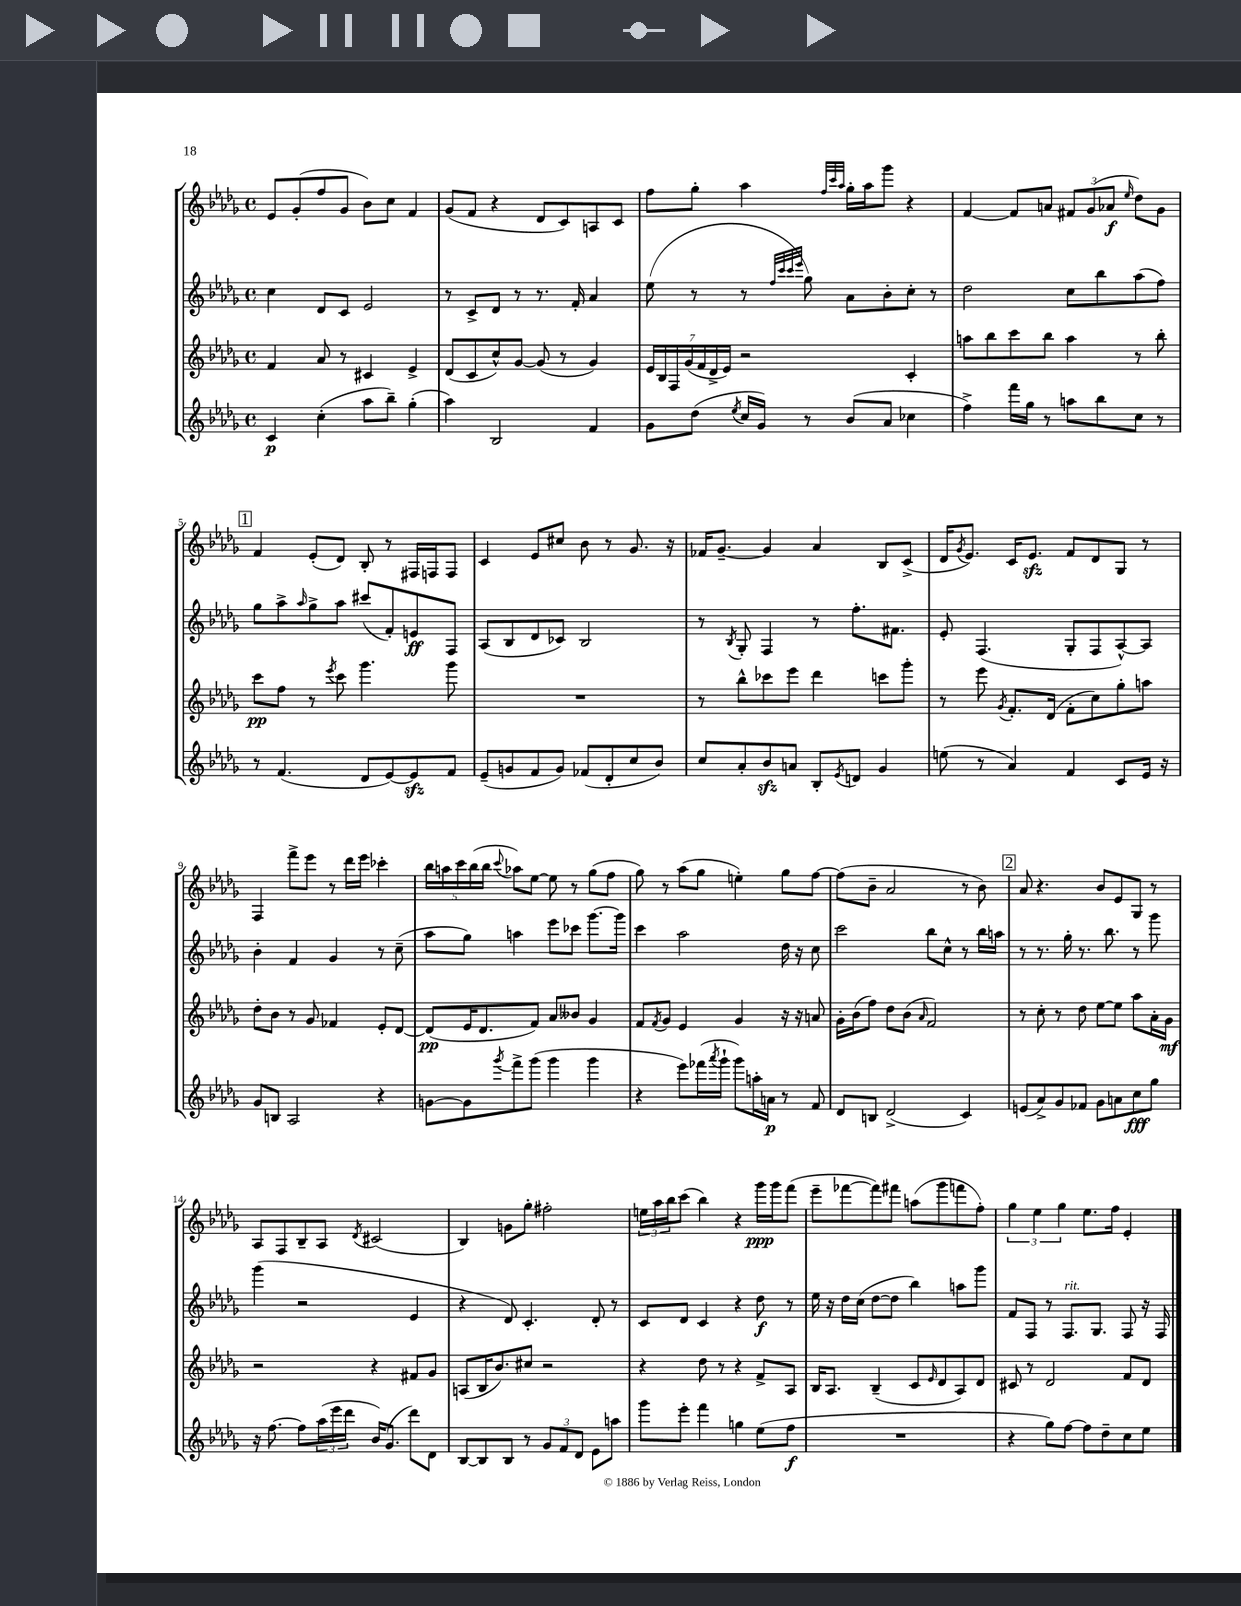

**kern	**kern	**kern	**kern
*staff4	*staff3	*staff2	*staff1
*clefG2	*clefG2	*clefG2	*clefG2
*k[b-e-a-d-g-]	*k[b-e-a-d-g-]	*k[b-e-a-d-g-]	*k[b-e-a-d-g-]
*M4/4	*M4/4	*M4/4	*M4/4
*met(c)	*met(c)	*met(c)	*met(c)
4c/	4f/	4cc\	8e-/L
.	.	.	(8g-'/
(4cc'\	8a-/	8d-/L	8ff/
.	8r	8c/J	8g-/J
8aa-\L	4c#/	2e-/	8b-\L)
8bb-~\J)	.	.	8cc\J
(4gg-'\	4e-^/	.	4f/
=	=	=	=
4aa-\)	(8d-/L	8r	(8g-/L
.	8c/	8c^/L	8f/J
2B-/	8cc^^/)	8d-/J	4r
.	[8g-/J	8r	.
.	(8g-/]	8.r	8d-/L
.	8r	.	8c/)
.	.	16f'/	.
4f/	4g-/)	4a-/	8A/
.	.	.	8c/J
=	=	=	=
8g-\L	28e-/LL	(8ee-\	8ff\L
.	28B-/	.	.
.	28F/	.	.
.	(28g-/	.	.
(8dd-\J	.	8r	8gg-'\J
.	28f/	.	.
.	28d-^/	.	.
.	28e-/JJ)	.	.
8qee-/	.	.	.
16cc/LL	2r	8r	4aa-\
16g-/JJ)	.	.	.
.	.	32qqff/LLL	.
.	.	32qqccc/	.
.	.	32qqccc/	.
.	.	32qqeee-/JJJ	.
8r	.	8gg-\)	.
.	.	.	32qqff/LLL
.	.	.	32qqccc/
.	.	.	32qqaa-/JJJ
(8b-/L	.	8a-\L	16gg-'\LL
.	.	.	16aa-\J
8a-/J	.	8b-'\	8ggg-\J
4cc-\	4c'/	8cc'\J	4r
.	.	8r	.
=	=	=	=
4ff^\)	8aa\L	2dd-\	[4f/
.	8bb-\	.	.
16fff\LL	8ccc\	.	8f/]L
16gg-\JJ	.	.	.
8r	8bb-\J	.	8a/J
8aa\L	4aa\	8cc\L	12f#/L
.	.	.	(12g-/
8bb-\	.	8bb-\	.
.	.	.	12a-/J
.	.	.	16qqee-/
8cc\J	8r	(8aa-\	8dd-\L)
8r	8bb-'\	8ff\J)	8g-\J
=	=	=	=
8r	8ccc\L	8gg-\L	4f/
(4.f/	8ff\J	8aa-^\	.
.	.	16qqaa-/	.
.	8r	8gg-^\	(8e-'/L
.	8qeee-/	.	.
.	8ccc\	8aa-\J	8d-/J)
8d-/L	4.ggg-\	(8ccc#/L	8B-'/
[8e-/)	.	8f'/)	8r
8e-/]	.	8e/	16F#/LL
.	.	.	16F/J
8f/J	8ggg-\	8F/J	8F/J
=	=	=	=
(8e-~/L	1r	(8A-/L	4c/
8g/	.	8B-/	.
8f/	.	8d-/	8e-/L
8g/J)	.	8c-/J)	8cc#/J
(8f-/L	.	2B-/	8b-\
8d-'/	.	.	8r
8cc/	.	.	8.g-/
8b-/J)	.	.	.
.	.	.	16r
=	=	=	=
8cc/L	8r	8r	16f-/LK
.	.	.	[8.g-~/J
.	.	8qB-/	.
8a-'/	8bb-^^\L	8G-'/	.
8b-/	8ccc-\	4F/	4g-/]
8a/J	8eee-\J	.	.
8B-'/L	4ddd-\	8r	4a-/
8qe-/	.	.	.
8d/J	.	8.ff'\L	.
4g-/	8ccc\L	.	8B-/L
.	.	8.f#\J	.
.	8ggg-'\J	.	(8c^/J
=	=	=	=
(8ee\	8r	8e-'/	16d-/LK
.	.	.	8qg-/
.	.	.	8.e-/J)
8r	8eee-\	(4.F/	.
.	8qg-/	.	.
4a-/)	8.f'/L	.	16c/LK
.	.	.	8.e-/J
.	(16d-/Jk	.	.
4f/	8f'\L	8G-'/L	8f/L
.	8cc\)	8F/	8d-/
8c/L	8gg-'\	[8A-^^/)	8G-/J
16e-/Jk	8aa\J	8A-/]J	8r
16r	.	.	.
=	=	=	=
8g-/L	8dd-'\L	4b-'\	4F/
8B/J	8b-\J	.	.
2A-/	8r	4f/	8fff^\L
.	8g-/	.	8eee-\J
.	4f-/	4g-/	8r
.	.	.	16ddd-\LL
.	.	.	16eee-\JJ
4r	8e-'/L	8r	4ccc-'\
.	[8d-/J	(8cc~\	.
=	=	=	=
[8g\L	(8d-/]L	8aa-\L	20bb-\LL
.	.	.	20aa\
.	.	.	20ccc\
8g\]	16e-/K	8gg-\J)	.
.	.	.	(20bb-\
.	8.d-/	.	.
.	.	.	20bb-\JJ
8qggg-/	.	.	8qqccc/
8fff^\	.	4aa\	8aa-\L)
(8ggg-\J	8f/J)	.	[8ee-\J
4ggg-\	8a-/L	8eee-\L	8ee-\]
.	8b--/J	8ccc-\J	8r
4ggg-\	4g-/	[8.ggg-\L	(8gg-\L
.	.	.	8ff\J
.	.	16ggg-\]Jk	.
=	=	=	=
4r	8f/L	4ccc\	8gg-\)
.	8qf/	.	.
.	8g-/J	.	8r
8eee-\L)	4e-/	2aa-\	(8aa-\L
(16fff-\L	.	.	8gg-\J
8qaaa-/	.	.	.
16ggg-`\JJ	.	.	.
8ggg-\L)	4g-/	.	4ee'\)
16aa'\L	.	.	.
16a\JJ	.	.	.
8r	16r	16dd-\	8gg-\L
.	16r	16r	.
8f/	8a/	8cc\	[8ff\J
=	=	=	=
8d-/L	16g-'\LL	2ccc\	(8ff\]L
.	(16b-\J	.	.
8B/J	8ff\J)	.	8b-~\J
(2d-^/	8dd-\L	.	2a-/
.	(8b-\J	.	.
.	16qqa-/	.	.
.	2f/)	8bb-\L	.
.	.	8cc^^\J	.
4c/)	.	8r	8r
.	.	16bb-\LL	8b-\)
.	.	16aa\JJ	.
=	=	=	=
(8e/L	8r	8r	8a-/
8a-^/)	8cc'\	8.r	4.r
8g-/	8r	.	.
.	.	16gg-'\	.
8f-/J	8dd-\	8.r	.
8g-\L	[8ee-\L	.	8b-/L
.	.	8.bb-\	.
8a\	8ee-\]J	.	8e-/
8cc\	8aa-\L	8r	8G-/J
8gg-\J	16a-'\L	8ggg-\	8r
.	16g-\JJ	.	.
=	=	=	=
16r	2r	(4ggg-\	8A-/L
[8.ff\	.	.	.
.	.	.	8F/
8ff\]L	.	2r	8B-~/
(24aa-\L	.	.	8A-/J
24eee-\	.	.	.
24ddd-\JJ	.	.	.
.	.	.	8qd-/
16b-/LK)	4r	.	(2c#/
(8.g-/J	.	.	.
8ddd-\L)	8f#/L	4e-/	.
8d-\J	8g-/J	.	.
=	=	=	=
[8B-/L	(8A/L	4r	4B-/)
8B-/]	16B-/K	.	.
.	8.b-/)	.	.
8B-/J	.	8d-/)	8g\L
8r	8cc#/J	4.c'/	8gg-'\J
12g-/L	2r	.	2ff#'\
12f/	.	.	.
12d-/J	.	.	.
8e-\L	.	8d-'/	.
8aa\J	.	8r	.
=	=	=	=
8ggg-\L	4r	8c/L	24ee\LL
.	.	.	24aa-\
.	.	.	24bb-\J
8eee-'\J	.	8d-/J	(8ccc\J
4fff\	8dd-\	4c/	4bb-\)
.	8r	.	.
4gg\	4r	4r	4r
(8ee-\L	8f^/L	8dd-\	16ggg-\LL
.	.	.	16ggg-\J
8ff\J	8A-/J	8r	(8fff\J
=	=	=	=
1r	16B-/LK	16ee-\	8eee-~\L
.	8.A-/J	16r	.
.	.	16dd-\LL	[8fff-\
.	.	(16cc\JJ	.
.	(4B-~/	[8dd-\L	8fff-\])
.	.	8dd-\]J	8fff#\J
.	8c/L	4bb-\)	(8aa\L
.	16qqe-/	.	.
.	8d-/	.	8ggg-\
.	8A-/)	8aa\L	8fff\
.	8d-/J	8ggg-\J	8ff'\J)
=	=	=	=
4r	8c#/	8f/L	6gg-\
.	8r	8F/J	.
.	.	.	6ee-\
8gg-\L)	2d-/	8r	.
.	.	.	6gg-\
[8ff\J	.	8.F/L	.
8ff\]L	.	.	8.ee-\L
.	.	8.G-/J	.
8dd-~\	.	.	.
.	.	.	16ff\Jk
8cc\	8f/L	8F/	4e-'/
8ee-\J	8d-/J	16r	.
.	.	16F/	.
==	==	==	==
*-	*-	*-	*-
